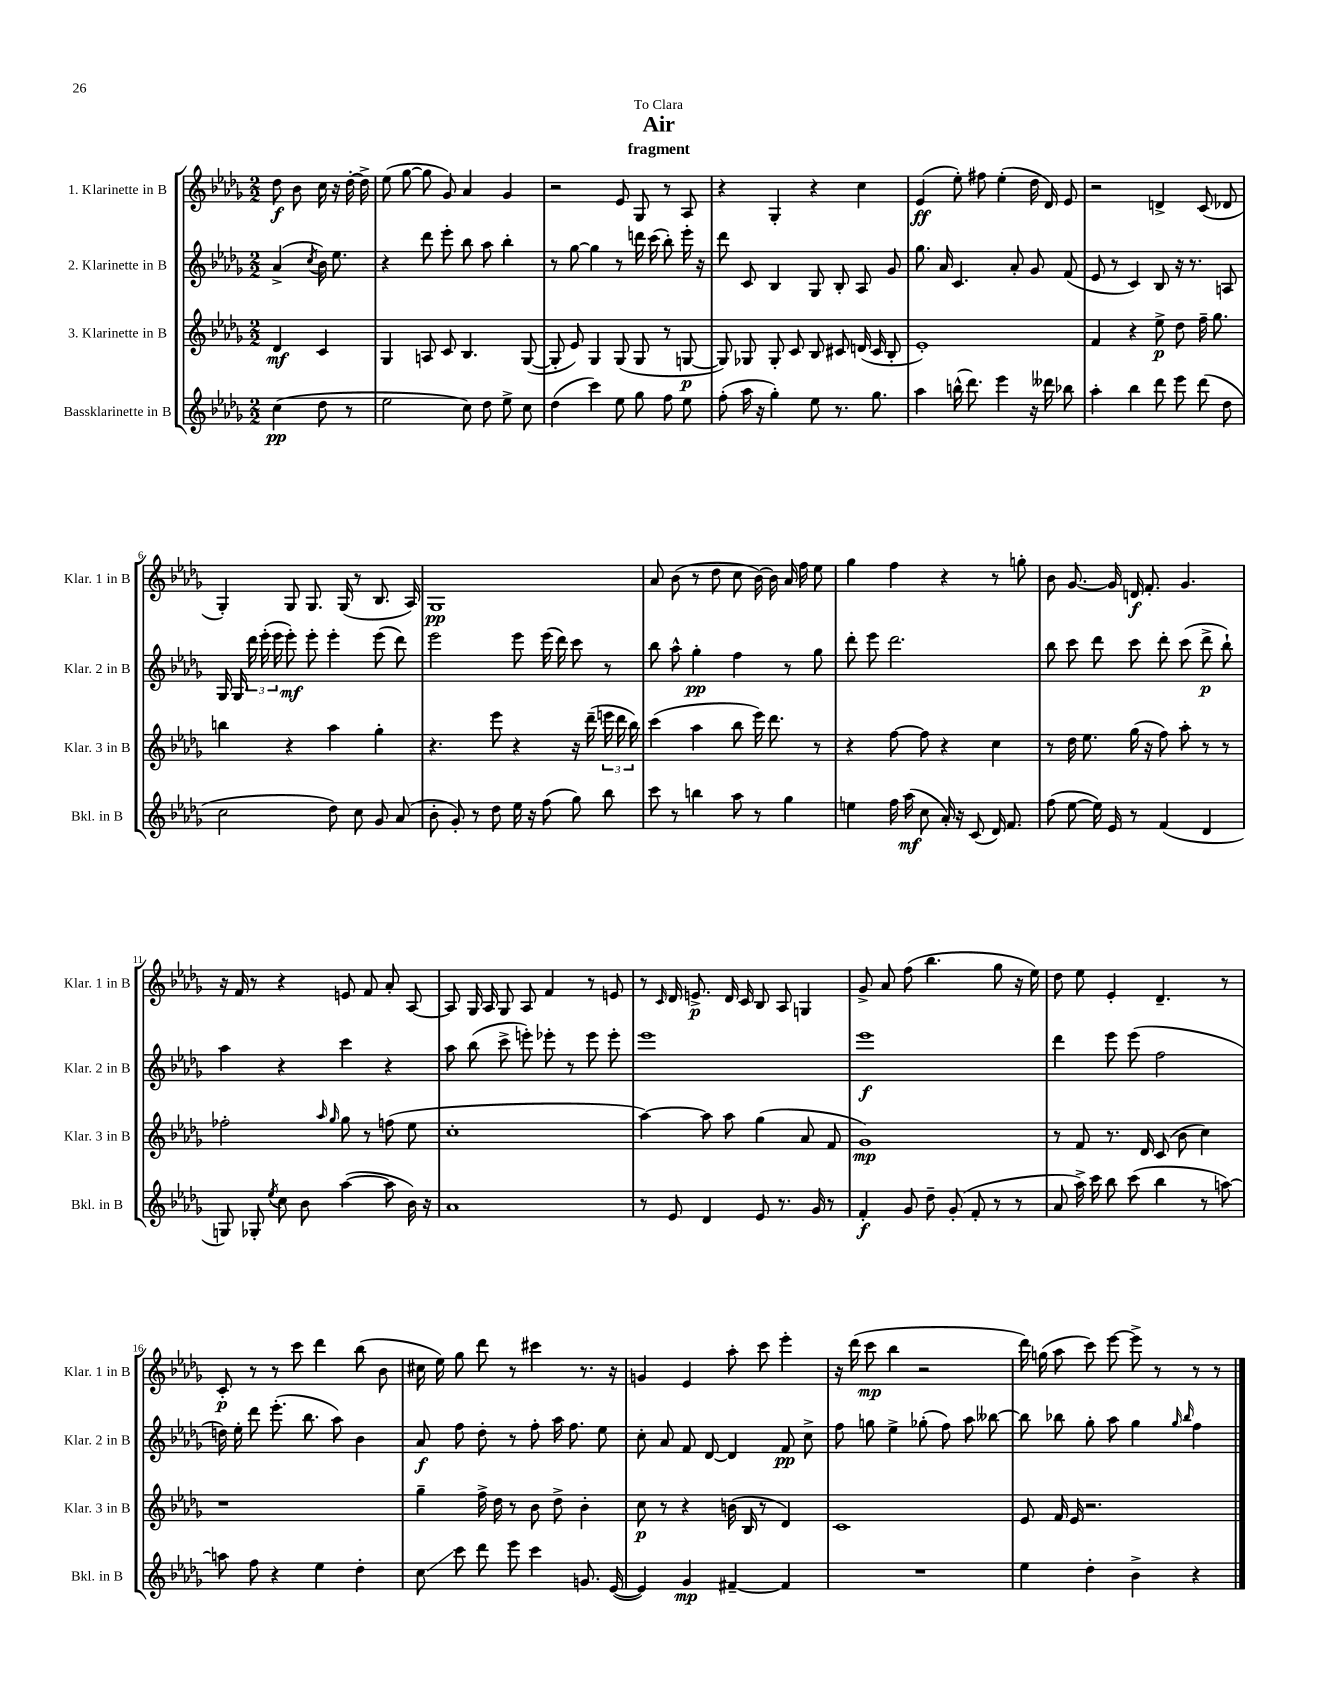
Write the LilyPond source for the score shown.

\header { title = "Air" subtitle = "fragment" dedication = "To Clara" }
<<
\new StaffGroup <<
\new Staff = "s0" \with { instrumentName = "1. Klarinette in B" shortInstrumentName = "Klar. 1 in B" } {
    \clef treble \key des \major \numericTimeSignature \time 2/2 \partial 2
    \autoBeamOff des''8\f bes'8 c''16 r16 des''16~-. des''16-> |
    ees''8( ges''8~ ges''8 ges'8) aes'4 ges'4 |
    r2 ees'8 ges8 r8 aes8 |
    r4 ges4-. r4 c''4 |
    ees'4\ff( ees''8-.) fis''8 ees''4-.( des''16 des'16) ees'8 |
    r2 d'4-> c'8( des'8 |
    ges4-.) ges8 ges8. ges16( r8 bes8. aes16) |
    ges1\pp |
    aes'8 bes'8( r8 des''8 c''8 bes'16~) bes'16 aes'16 f''16 ees''8 |
    ges''4 f''4 r4 r8 g''8-. |
    bes'8 ges'8.~ ges'16 d'16\f f'8.-. ges'4. |
    r16 f'16 r8 r4 e'8 f'8 aes'8-. aes8~ |
    aes8 ges16 aes16 ges8 aes8 f'4 r8 e'8 |
    r8 \grace { c'16 } des'16 e'8.->\p des'16 c'16 bes8 aes8 g4 |
    ges'8-> aes'8 f''8( bes''4. ges''8 r16 ees''16) |
    des''8 ees''8 ees'4-. des'4.-- r8 |
    c'8-.\p r8 r8 c'''8 des'''4 bes''8( bes'8 |
    cis''16 ees''16) ges''8 des'''8 r8 cis'''4 r8. r16 |
    g'4 ees'4 aes''8-. c'''8 ees'''4-. |
    r16 des'''16( c'''8\mp bes''4 r2 |
    des'''16) g''16( aes''8 c'''8) ees'''8~ ees'''8-> r8 r8 r8 \bar "|." |
}
\new Staff = "s1" \with { instrumentName = "2. Klarinette in B" shortInstrumentName = "Klar. 2 in B" } {
    \clef treble \key des \major \numericTimeSignature \time 2/2 \partial 2
    \autoBeamOff aes'4->( \acciaccatura { c''8 } bes'16) ees''8. |
    r4 des'''8 ees'''8-. bes''8 aes''8 bes''4-. |
    r8 ges''8~ ges''4 r8 d'''16 c'''16( bes''8-.) ees'''16-. r16 |
    des'''8 c'8 bes4 ges8 bes8-. aes8 ges'8 |
    ges''8. aes'16 c'4. aes'8-. ges'8 f'8( |
    ees'8 r8 c'4) bes8 r16 r8. a8 |
    ges16 ges16 \tuplet 3/2 { des'''16 ees'''16-.( ees'''16 } ees'''8-.\mf) ees'''8-. ees'''4-. ees'''8( des'''8) |
    ees'''2 ees'''8 ees'''16( des'''16) c'''8 r8 |
    bes''8 aes''8-^ ges''4-.\pp f''4 r8 ges''8 |
    des'''8-. ees'''8 des'''2. |
    bes''8 c'''8 des'''8 c'''8 des'''8-. c'''8( des'''8->\p bes''8-!) |
    aes''4 r4 c'''4 r4 |
    aes''8 bes''8( c'''8-> e'''8-.) ees'''8-. r8 ees'''8 ees'''8-. |
    ees'''1 |
    ees'''1\f |
    des'''4 ees'''8 ees'''8( f''2 |
    d''16) ees''16-. des'''8 ees'''8.-.( bes''8. aes''8) bes'4 |
    aes'8\f f''8 des''8-. r8 f''8-. aes''16 f''8. ees''8 |
    c''8-. aes'8 f'8 des'8~ des'4 f'8\pp c''8-> |
    f''8 g''8 ees''4-> ges''8-.( f''8) aes''8 beses''8~ |
    beses''8 bes''8 ges''8-. aes''8 ges''4 \grace { ges''16 bes''16 } f''4 \bar "|." |
}
\new Staff = "s2" \with { instrumentName = "3. Klarinette in B" shortInstrumentName = "Klar. 3 in B" } {
    \clef treble \key des \major \numericTimeSignature \time 2/2 \partial 2
    \autoBeamOff des'4\mf c'4 |
    ges4 a8 c'8 bes4. ges8~( |
    ges8-. ees'8) ges4 ges8( ges8 r8 g8~\p |
    g8) ges8 ges8-. c'8 bes8 cis'8 d'16( cis'16 bes8-. |
    ees'1-.) |
    f'4 r4 ees''8->\p des''8 f''16-- ges''8. |
    b''4 r4 aes''4 ges''4-. |
    r4. ees'''8 r4 r16 des'''16--( \tuplet 3/2 { e'''16 des'''16 bes''16) } |
    c'''4( aes''4 bes''8 ees'''16) des'''8. r8 |
    r4 f''8~ f''8 r4 c''4 |
    r8 des''16 ees''8. ges''16( r16 f''8) aes''8-. r8 r8 |
    fes''2-. \grace { aes''16 ges''16 } ges''8 r8 f''8( ees''8 |
    c''1-. |
    aes''4~) aes''8 aes''8 ges''4( aes'8 f'8 |
    ges'1\mp) |
    r8 f'8 r8. des'16 c'8( bes'8 c''4) |
    r1 |
    ges''4-- f''16-> des''16 r8 bes'8 des''8-> bes'4-. |
    c''8\p r8 r4 b'16( bes16 r8 des'4) |
    c'1 |
    ees'8 f'16 ees'16 r2. \bar "|." |
}
\new Staff = "s3" \with { instrumentName = "Bassklarinette in B" shortInstrumentName = "Bkl. in B" } {
    \clef treble \key des \major \numericTimeSignature \time 2/2 \partial 2
    \autoBeamOff c''4\pp( des''8 r8 |
    ees''2 c''8) des''8 ees''8-> c''8 |
    des''4( c'''4) ees''8 ges''8 f''8 ees''8 |
    f''8-.( aes''16 r16 ges''4-.) ees''8 r8. ges''8. |
    aes''4 b''16-^( des'''8.) ees'''4 r16 deses'''16 bes''8 |
    aes''4-. bes''4 des'''8 ees'''8 des'''8( des''8 |
    c''2 des''8) c''8 ges'8 aes'8( |
    bes'8-. ges'8-.) r8 des''8 ees''16 r16 f''8( ges''8) bes''8 |
    c'''8 r8 b''4 aes''8 r8 ges''4 |
    e''4 f''16 aes''16\mf( c''8 aes'16-.) r16 c'8( des'16) f'8. |
    f''8( ees''8~ ees''16) ees'16 r8 f'4( des'4 |
    g8) ges8-. \acciaccatura { ees''8 } c''8 bes'8 aes''4~( aes''8 bes'16) r16 |
    aes'1 |
    r8 ees'8 des'4 ees'8 r8. ges'16 r8 |
    f'4-.\f ges'8 des''8-- ges'8-.( f'8-. r8 r8 |
    aes'8 aes''16->) c'''16 bes''8 c'''8( bes''4 r8 a''8~) |
    a''8 f''8 r4 ees''4 des''4-. |
    c''8\glissando c'''8 des'''8 ees'''8 c'''4 g'8. ees'16~( |
    ees'4) ges'4\mp fis'4~-- fis'4 |
    R1 |
    ees''4 des''4-. bes'4-> r4 \bar "|." |
}
>>
>>
